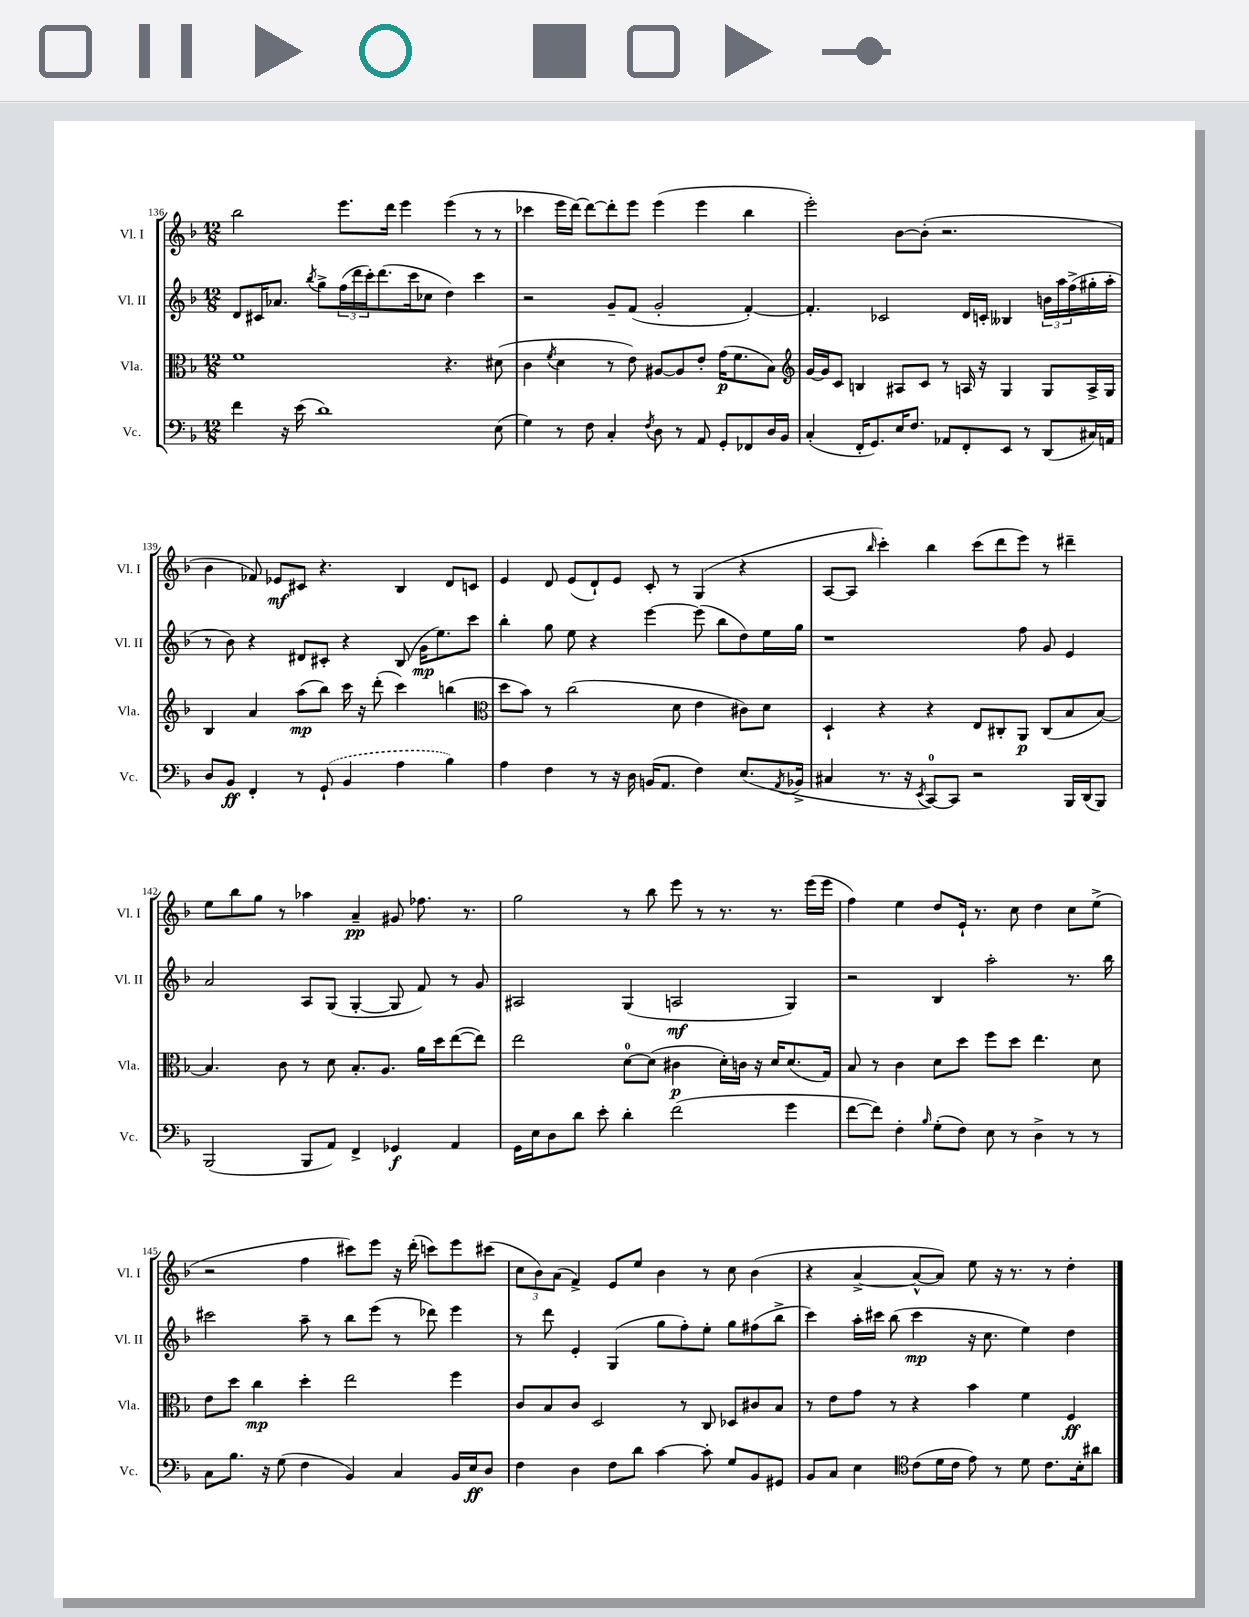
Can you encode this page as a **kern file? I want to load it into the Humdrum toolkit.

**kern	**kern	**kern	**kern
*staff4	*staff3	*staff2	*staff1
*clefF4	*clefC3	*clefG2	*clefG2
*k[b-]	*k[b-]	*k[b-]	*k[b-]
*M12/8	*M12/8	*M12/8	*M12/8
4f	1f	8d	2bb-
.	.	16c#	.
.	.	8.a-	.
16r	.	.	.
(16e	.	.	.
.	.	8qbb-	.
1d)	.	8gg^	.
.	.	(24ff	8.eee
.	.	24ddd	.
.	.	24ccc')	.
.	.	(8.ddd	.
.	.	.	16ddd
.	.	.	4eee
.	.	16ccc	.
.	.	8cc-	.
.	4.r	4dd)	(4eee
.	.	4ccc	8r
(8E	(8d#	.	8r
=	=	=	=
4G)	4c	2r	4ccc-
.	8qf	.	.
8r	4d	.	16eee
.	.	.	[16ddd)
8F	.	.	8ddd_
4C'	8r	8g~	8ddd']
.	8e)	(8f	8eee
8qF	.	.	.
8D	[8A#	2g'	(4eee
8r	8A#]	.	.
8AA	8e'	.	4eee
8GG'	(16g	.	.
.	8.f	.	.
8FF-	.	[4f')	4bb-
16D	8B-)	.	.
16BB-	.	.	.
=	=	=	=
*	*clefG2	*	*
(4C'	[16g	4.f']	2eee')
.	16g]	.	.
.	8c	.	.
16FF'	4B	.	.
8.GG)	.	.	.
.	.	2c-	.
16E	8A#	.	[8b-
8.F	.	.	.
.	8c	.	(8b-']
8AA-	8r	.	2.r
8FF'	16A	16d	.
.	16r	16c'	.
8EE	4G	4B--	.
8r	.	.	.
(8DD	8G	24b	.
.	.	24aa	.
.	.	(24ff^	.
16C#)	16A^	16gg#'	.
16AA	16G	16aa'	.
=	=	=	=
8D	4B-	8r	4b-
8BB-	.	8b-)	.
4FF'	4a	4r	8f-)
.	.	.	8e-
8r	(8aa	8d#	8c#
(8GG`	8bb-)	8c#'	4.r
4BB-	16ccc	4r	.
.	16r	.	.
.	(8ddd'	.	.
4A	4ccc)	(8B-	4B-
.	.	16g	.
.	.	8.ee)	.
4B-)	(4bb	.	8d
.	.	8ccc	8c
=	=	=	=
*	*clefC3	*	*
4A	8dd	4bb-'	4e
.	8b-)	.	.
4F	8r	8gg	8d
.	(2cc	8ee	(8e
8r	.	4r	8d`)
16r	.	.	8e
16D	.	.	.
(16BB	.	[4eee	8c'
8.AA	.	.	.
.	8d	.	8r
4F)	4e	(8eee]	(4G
.	.	8bb-	.
(8.E	8c#)	8dd)	4r
.	8d	16ee	.
8qAA	.	.	.
16BB-^	.	16gg	.
=	=	=	=
4C#	4D`	1r	[8A
.	.	.	8A]
.	.	.	16qqbb-
8.r	4r	.	4ccc')
16r	.	.	.
8qEE	.	.	.
[8CC)	4r	.	4bb-
8CC]	.	.	.
2r	8E	.	(8ccc
.	8C#'	.	8ddd
.	8AA	8ff	8eee)
.	(8C#	8g	8r
16BBB-	8B-	4e	4ddd#~
(16DD	.	.	.
8BBB-)	[8B-)	.	.
=	=	=	=
(2BBB-	4.B-]	2a	8ee
.	.	.	8bb-
.	.	.	8gg
.	8c	.	8r
8BBB-	8r	8A	4aa-
8AA)	8d	(8G	.
4FF^	8.B-'	[4G'	4a~
.	8.A	.	.
4GG-	.	8G]	8g#
.	16a	8f)	8.ff-
.	16dd	.	.
4AA	([8ee	8r	.
.	.	.	8.r
.	8ee])	8g	.
=	=	=	=
16GG	2ee	2A#	2gg
16E	.	.	.
8D	.	.	.
8d	.	.	.
8e'	.	.	.
4d'	[8d	(4G	8r
.	(8d]	.	8bb-
(2f	4c#	2A	8eee
.	.	.	8r
.	16d')	.	8.r
.	16c	.	.
.	16r	.	.
.	16d	.	8.r
4g	(8.d	4G)	.
.	.	.	(16eee
.	16G)	.	16eee
=	=	=	=
[8f	8B-	2r	4ff)
8f])	8r	.	.
4F'	4c	.	4ee
16qqB-	.	.	.
(8G'	8d	4B-	8dd
8F)	8dd	.	16e`
.	.	.	8.r
8E	8ff	2aa'	.
8r	8dd	.	8cc
4D^	4.ee	.	4dd
8r	.	8.r	8cc
8r	8d	.	(8ee^
.	.	16bb-	.
=	=	=	=
8C	8e	2ccc#	2r
8.B-	8dd	.	.
.	4cc	.	.
16r	.	.	.
(8G	.	.	.
4F	4dd'	8aa~	4ff
.	.	8r	.
4BB-)	2ee	8bb-	8ccc#)
.	.	(8eee	8eee
4C	.	8r	16r
.	.	.	(16ddd'
.	.	8ddd-)	8ccc)
16BB-	4ff	4eee	8eee
16E	.	.	.
8D	.	.	(8ccc#
=	=	=	=
4F	8c	8r	12cc
.	.	.	12b-)
.	8B-	8ddd	.
.	.	.	(12a
4D	8c	4e'	4f^)
.	2D	.	.
8F	.	(4G	8e
8d	.	.	8ee
[4c	.	8gg	4b-
.	8r	8ff')	.
8c']	8C	8ee'	8r
8G	8D-	8gg	8cc
8BB-	8c#	(8ff#	(4b-
8GG#	8B-	8bb-^	.
=	=	=	=
8BB-	8r	4ccc)	4r
8C	8e	.	.
4E	8g	16aa'	[4a^
.	.	16ccc#	.
.	8r	(8bb-	.
*clefC4	*	*	*
(8c	4r	4ccc#	8a^^_
16d	.	.	8a])
16c	.	.	.
8e)	4b-	16r	8ee
.	.	8.cc	.
8r	.	.	16r
.	.	.	8.r
8d	4f	4ee)	.
8.c	.	.	8r
.	4F	4dd	4dd'
16B-'	.	.	.
8a#	.	.	.
==	==	==	==
*-	*-	*-	*-
